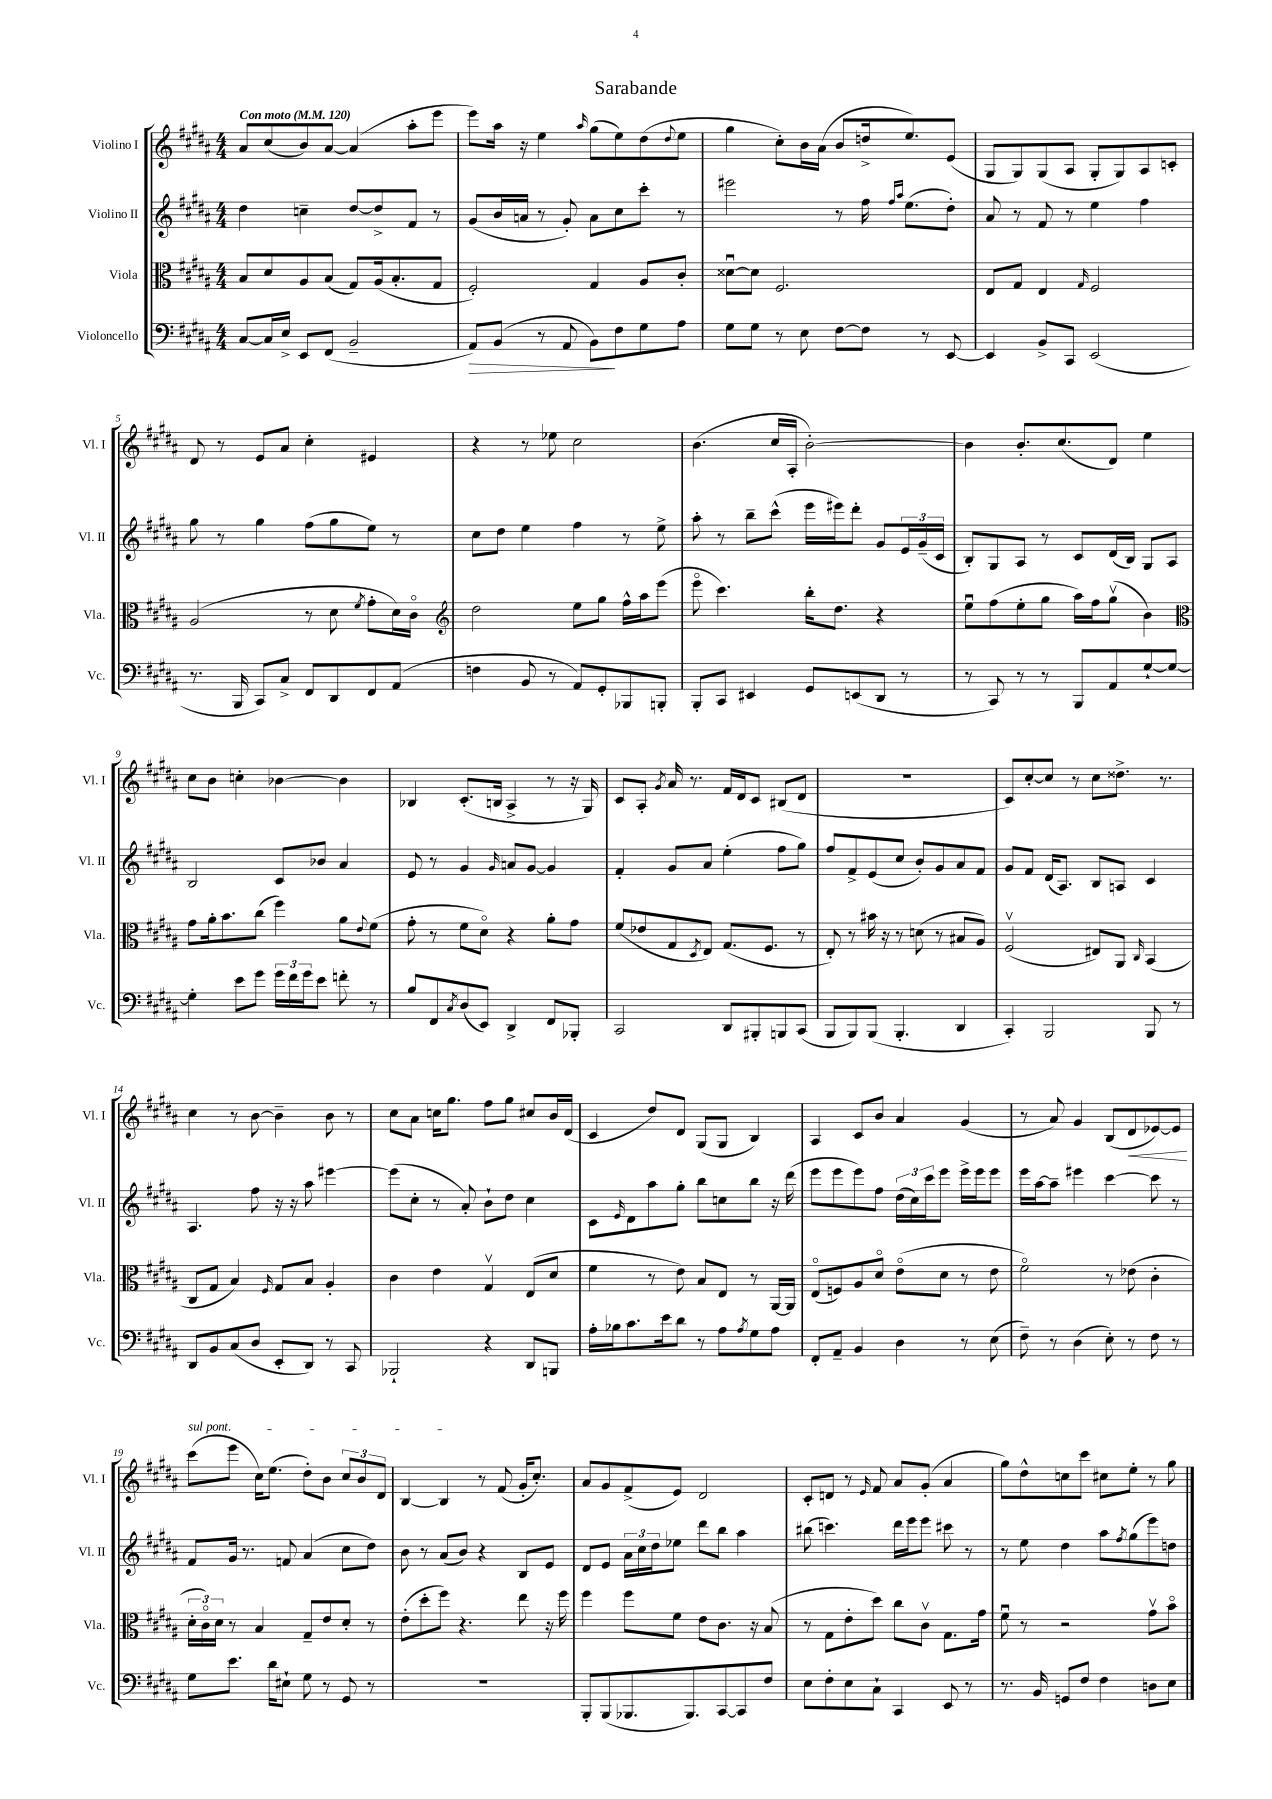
\header { title = "Sarabande" }
<<
\new StaffGroup <<
\new Staff = "s0" \with { instrumentName = "Violino I" shortInstrumentName = "Vl. I" } {
    \clef treble \key b \major \numericTimeSignature \time 4/4 \tempo "Con moto" 4 = 120
    ais'8 cis''8( b'8) ais'8~ ais'4( ais''8-. e'''8 |
    e'''8) ais''16 r16 e''4 \grace { ais''16 } gis''8( e''8) dis''8( \appoggiatura { dis''8 } e''8 |
    gis''4 cis''8-.) b'16 ais'16( b'8 d''16-> e''8.) e'8( |
    gis8 gis8) gis8( ais8 gis8-. gis8) ais8 c'8-. |
    dis'8 r8 e'8 ais'8 cis''4-. eis'4 |
    r4 r8 ees''8 cis''2 |
    b'4.( cis''16 ais16-. b'2~-.) |
    b'4 b'8.-. cis''8.( dis'8) e''4 |
    cis''8 b'8 c''4-. bes'4~ bes'4 |
    bes4 cis'8.-.( b16 ais4-> r8 r16 gis16) |
    cis'8 ais8-. \acciaccatura { gis'8 } ais'16 r8. fis'16 dis'16 cis'8 bis8( dis'8 |
    R1 |
    cis'8) cis''8~-. cis''8 r8 cis''8 disis''8.-> r8. |
    cis''4 r8 b'8~ b'4-- b'8 r8 |
    cis''8 ais'8 c''16 gis''8. fis''8 gis''8 cis''8 b'16 dis'16( |
    cis'4 dis''8) dis'8 gis8( gis8 b4) |
    ais4 cis'8 b'8 ais'4 gis'4( |
    r8 ais'8) gis'4 b8( dis'8\< ees'8~) ees'8\! |
    \once \override TextSpanner.bound-details.left.text = \markup { \italic "sul pont." } cis'''8\startTextSpan( e'''8 cis''16) e''8.( dis''8-.) b'8 \tuplet 3/2 { cis''8 b'8 dis'8 } |
    b4~ b4\stopTextSpan r8 fis'8( gis'16-. cis''8.-.) |
    ais'8 gis'8 fis'8->( e'8) dis'2 |
    cis'8-. d'8 r8 \grace { e'16 } fis'8 ais'8 gis'8-.( ais'4 |
    gis''8) dis''8-^ c''8 cis'''8 cis''8 e''8-. r8 gis''8 \bar "|." |
}
\new Staff = "s1" \with { instrumentName = "Violino II" shortInstrumentName = "Vl. II" } {
    \clef treble \key b \major \numericTimeSignature \time 4/4
    dis''4 c''4-- dis''8~ dis''8-> fis'8 r8 |
    gis'8( b'16 a'16 r8 gis'8-.) a'8 cis''8 cis'''8-. r8 |
    eis'''2 r8 fis''16 \grace { fis''16 ais''16 } e''8.( dis''8-.) |
    ais'8 r8 fis'8 r8 e''4 fis''4 |
    gis''8 r8 gis''4 fis''8( gis''8 e''8) r8 |
    cis''8 dis''8 e''4 fis''4 r8 e''8-> |
    ais''8-. r8 b''8-- cis'''8-^( e'''16 eis'''16) dis'''8-. gis'8 \tuplet 3/2 { e'16 gis'16--( cis'16 } |
    b8-.) gis8 ais8 r8 cis'8 dis'16( b16) gis8 ais8 |
    b2 cis'8 bes'8 ais'4 |
    e'8 r8 gis'4 \grace { gis'16 } a'8 gis'8~ gis'4 |
    fis'4-. gis'8 ais'8 e''4-.( fis''8 gis''8) |
    fis''8 fis'8-> e'8( cis''8 b'8-.) gis'8 ais'8 fis'8 |
    gis'8 fis'8 dis'16( ais8.) b8 a8 cis'4 |
    ais4. fis''8 r16 r16 ais''8 eis'''4~ |
    eis'''8( cis''8-. r8 ais'8-.) b'8-! dis''8 cis''4 |
    cis'8 \grace { e'16 } dis'8 ais''8 gis''8-. b''8 c''8 b''8 r16 dis'''16( |
    e'''8 e'''8 e'''8) fis''8 \tuplet 3/2 { dis''16( cis''16) cis'''16 } e'''8 e'''16-> e'''16 e'''8 |
    e'''16 ais''16~ ais''8-- eis'''4 cis'''4~ cis'''8 r8 |
    fis'8 gis'16 r8. f'8 ais'4( cis''8 dis''8) |
    b'8 r8 ais'8( b'8) r4 b8 e'8 |
    dis'8 e'8 \tuplet 3/2 { ais'16 cis''16 dis''16 } ees''8 dis'''8 b''8 ais''4 |
    bis''8( c'''4.) dis'''16 e'''16 e'''8 cis'''8 r8 |
    r8 e''8 dis''4 ais''8 \acciaccatura { fis''8 } gis''8( e'''8) d''8 \bar "|." |
}
\new Staff = "s2" \with { instrumentName = "Viola" shortInstrumentName = "Vla." } {
    \clef alto \key b \major \numericTimeSignature \time 4/4
    b8 dis'8 ais8 b8( gis8) ais16( b8.-. gis8 |
    fis2-.) gis4 ais8 cis'8-. |
    disis'8~\downbow disis'8 fis2. |
    e8 gis8 e4 \grace { gis16 } fis2 |
    ais2( r8 dis'8 \acciaccatura { fis'8 } gis'8-. dis'16) cis'16\flageolet |
    \clef treble dis''2 e''8 gis''8 fis''16-^ ais''16 e'''8( |
    e'''8\flageolet cis'''4.) b''16-. dis''8. r4 |
    e''8\downbow fis''8( e''8-. gis''8 ais''16) fis''16 gis''8\upbow( b'4) |
    \clef alto gis'8 ais'16-. b'8. cis''8( fis''4) ais'8 \appoggiatura { e'8 } fis'8( |
    gis'8-. r8 fis'8 dis'8\flageolet) r4 ais'8-. gis'8 |
    fis'8( ees'8 gis8 \acciaccatura { dis8 } e8) gis8.( fis8. r8 |
    e8-.) r8 bis'16 r16 r8 d'8( r8 bis8 ais8) |
    fis2\upbow( eis8) ais,8 \grace { cis16 } b,4( |
    cis8 gis8 b4) \grace { fis16 } gis8 b8 ais4-. |
    cis'4 e'4 gis4\upbow e8( dis'8 |
    fis'4 r8 e'8) b8 e8 r8 ais,16~ ais,16 |
    e8\flageolet( f8) ais8 dis'8\flageolet e'8\flageolet( dis'8 r8 e'8 |
    fis'2\flageolet) r8 ees'8( cis'4-. |
    \tuplet 3/2 { dis'16-. cis'16\flageolet) dis'16 } r8 b4 gis8-- e'8 dis'8-. r8 |
    e'8-.( dis''8-. fis''8) r4. e''8 r16 fis''16 |
    fis''4 fis''8 fis'8 e'8 cis'8. r16 b8( |
    r8 gis8 e'8-. dis''8) cis''8 cis'8\upbow gis8. gis'16 |
    fis'8\downbow r8 r2 gis'8\upbow b'8\flageolet \bar "|." |
}
\new Staff = "s3" \with { instrumentName = "Violoncello" shortInstrumentName = "Vc." } {
    \clef bass \key b \major \numericTimeSignature \time 4/4
    cis8~ cis16 e16-> e,8 fis,8( b,2-- |
    ais,8\>) b,8( r8 ais,8 b,8\!) fis8 gis8 ais8 |
    gis8 gis8 r8 e8 fis8~ fis8 r8 e,8~ |
    e,4 b,8-> cis,8 e,2( |
    r8. b,,16 cis,8) cis8-> fis,8 dis,8 fis,8 ais,8( |
    f4 b,8 r8 ais,8) gis,8-. bes,,8 b,,8-. |
    b,,8-. cis,8 eis,4 gis,8 e,8( dis,8 r8 |
    r8 cis,8) r8 r8 b,,8 ais,8 gis8~-! gis8~ |
    gis4-. e'8 gis'8 \tuplet 3/2 { gis'16 fis'16 gis'16 } e'8 f'8-. r8 |
    b8 fis,8 \acciaccatura { cis8 } dis8( e,8) dis,4-> fis,8 bes,,8-. |
    cis,2 dis,8 bis,,8-. b,,8 cis,8( |
    b,,8 b,,8) b,,8( b,,4.-. dis,4 |
    cis,4-.) b,,2 b,,8 r8 |
    dis,8 b,8 cis8( dis8 e,8-. dis,8) r8 cis,8 |
    bes,,2-! r4 dis,8 b,,8 |
    ais16-. bes16 cis'8. e'16 dis'8 r8 ais8 \acciaccatura { ais8 } gis8 ais8 |
    fis,8-. ais,8-- b,4 dis4 r8 e8( |
    fis8--) r8 dis4( e8-.) r8 fis8 r8 |
    gis8 e'8. dis'16 eis8-! gis8 r8 gis,8 r8 |
    R1 |
    b,,8-. b,,8( bes,,8. bes,,8.) cis,8~ cis,8 fis8 |
    e8 fis8-. e8 cis8-! cis,4 e,8 r8 |
    r8. b,16 g,8 fis8 fis4 d8 e8 \bar "|." |
}
>>
>>
